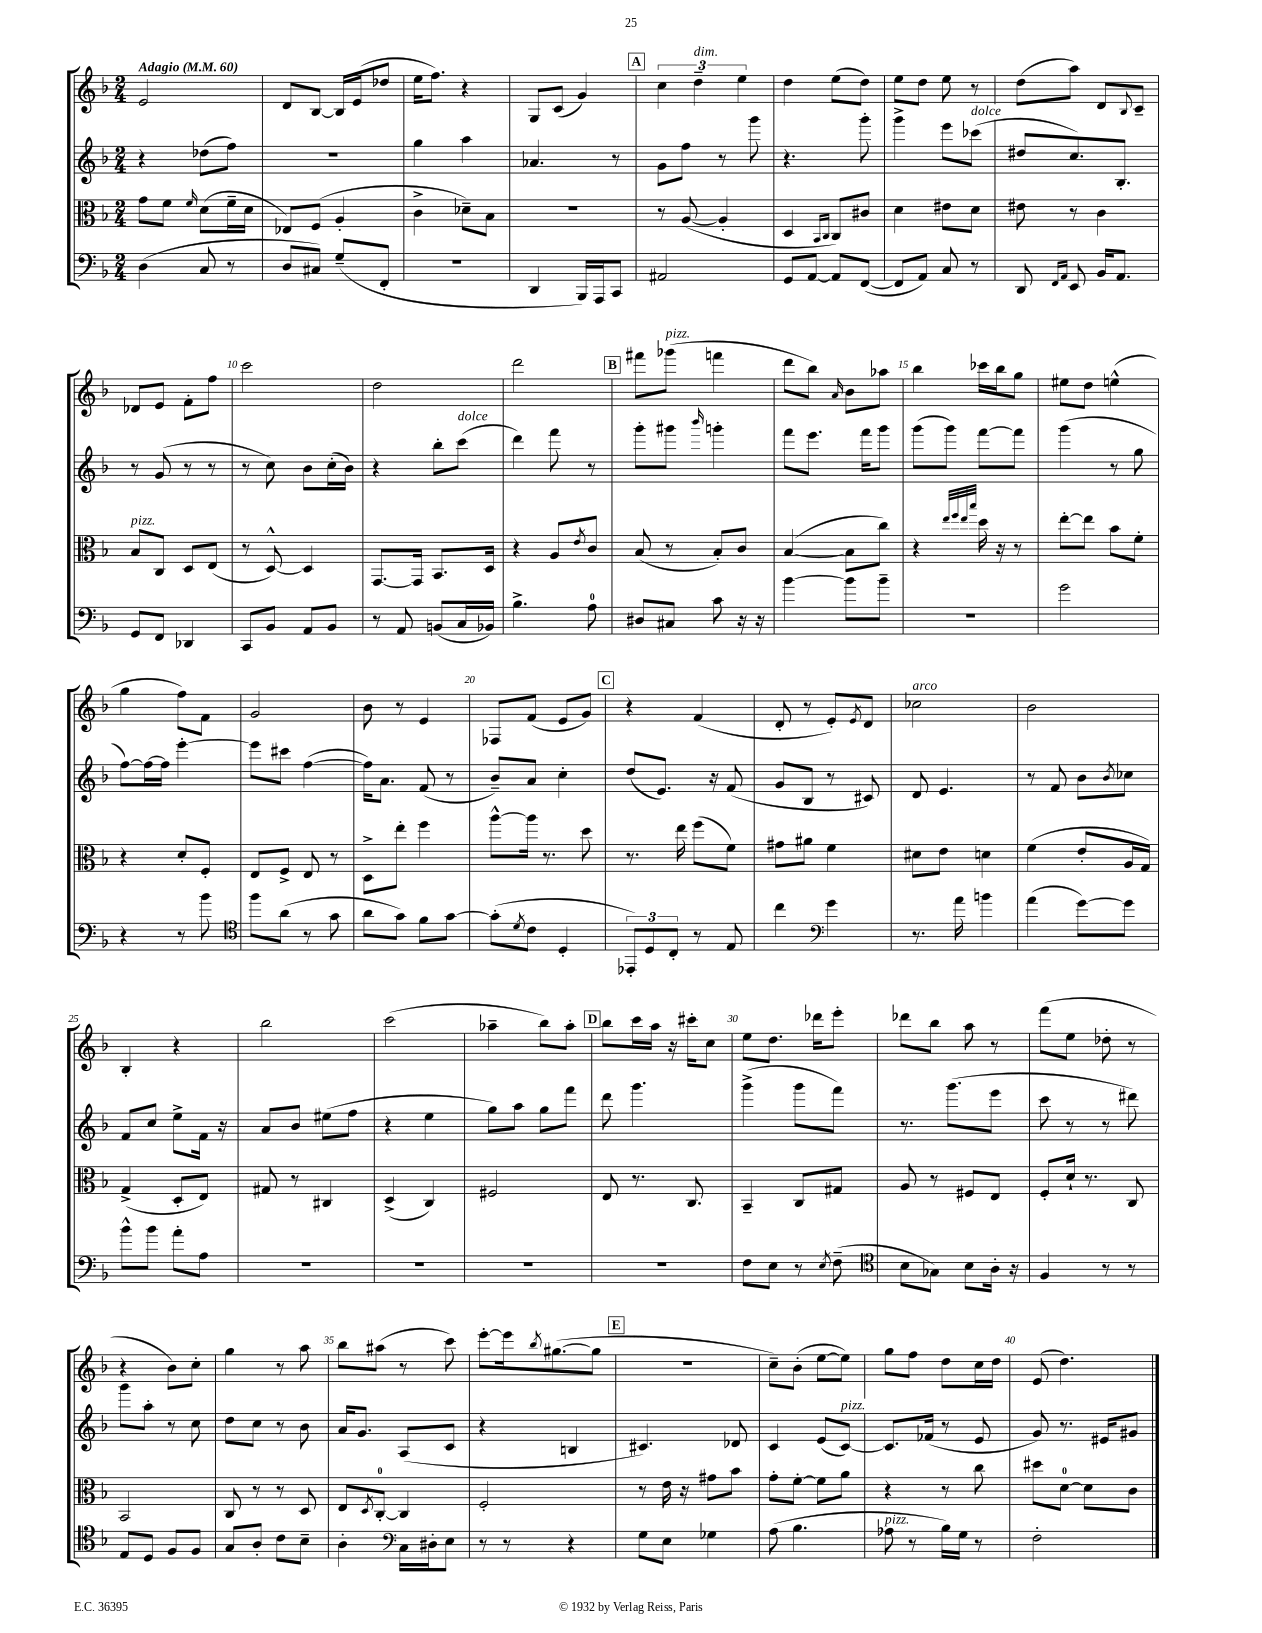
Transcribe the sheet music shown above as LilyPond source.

<<
\new StaffGroup <<
\new Staff = "s0" {
    \clef treble \key f \major \numericTimeSignature \time 2/4 \tempo "Adagio" 4 = 60
    e'2 |
    d'8 bes8~ bes16 e'16( des''8 |
    e''16 f''8.) r4 |
    g8 c'8( g'4) |
    \mark \markup { \box "A" } \tuplet 3/2 { c''4 d''4--^\markup { \italic "dim." } e''4 } |
    d''4 e''8( d''8) |
    e''8 d''8 e''8 r8 |
    d''8( a''8) d'8 \appoggiatura { bes8 } c'8-- |
    des'8 e'8 f'8-. f''8 |
    c'''2 |
    d''2 |
    d'''2 |
    \mark \markup { \box "B" } fis'''8 ges'''8^\markup { \italic "pizz." }( f'''4 |
    d'''8 bes''8) \grace { a'16 } bes'8 aes''8 |
    bes''4 ces'''16 bes''16 g''8 |
    eis''8 d''8 e''4-^( |
    g''4 f''8) f'8 |
    g'2 |
    bes'8 r8 e'4 |
    fes8 f'8( e'8 g'8) |
    \mark \markup { \box "C" } r4 f'4( |
    d'8-. r8 e'8-.) \acciaccatura { e'8 } d'8 |
    ces''2^\markup { \italic "arco" } |
    bes'2 |
    bes4-. r4 |
    bes''2 |
    c'''2( |
    aes''4-- bes''8) aes''8-. |
    \mark \markup { \box "D" } bes''8 c'''16 a''16 r16 cis'''16-. c''8 |
    e''8 d''8. des'''16 e'''8-. |
    des'''8 bes''8 a''8 r8 |
    f'''8( e''8 des''8-. r8 |
    r4 bes'8) c''8-. |
    g''4 r8 a''8 |
    bes''8 ais''8( r8 c'''8) |
    e'''8~-. e'''16 \acciaccatura { bes''8 } gis''8.~( gis''8 |
    \mark \markup { \box "E" } r2 |
    c''8--) bes'8-.( e''8~ e''8) |
    g''8 f''8 d''8 c''16 d''16 |
    e'8( d''4.) \bar "|." |
}
\new Staff = "s1" {
    \clef treble \key f \major \numericTimeSignature \time 2/4
    r4 des''8( f''8) |
    R2 |
    g''4 a''4 |
    aes'4. r8 |
    \mark \markup { \box "A" } g'8 f''8 r8 g'''8 |
    r4. g'''8-. |
    g'''4-> e'''8 ces'''8^\markup { \italic "dolce" }( |
    dis''8 c''8.) bes8.-. |
    r8 g'8( r8 r8 |
    r8 c''8) bes'8 c''16-.( bes'16) |
    r4 bes''8-. c'''8^\markup { \italic "dolce" }( |
    d'''4) f'''8 r8 |
    \mark \markup { \box "B" } g'''8-. gis'''8 \grace { bes'''16 } g'''4-. |
    f'''8 e'''8. f'''16 g'''8 |
    g'''8( g'''8) f'''8~ f'''8 |
    g'''4( r8 g''8 |
    f''8~) f''16~ f''16 e'''4~-. |
    e'''8 cis'''8 f''4~( |
    f''16) a'8. f'8( r8 |
    bes'8--) a'8 c''4-. |
    \mark \markup { \box "C" } d''8( e'8.) r16 f'8( |
    g'8 bes8 r8 cis'8) |
    d'8 e'4. |
    r8 f'8 bes'8 \acciaccatura { bes'8 } ces''8 |
    f'8 c''8 e''8-> f'16 r16 |
    a'8 bes'8 eis''8( f''8 |
    r4 e''4 |
    g''8) a''8 g''8 f'''8 |
    \mark \markup { \box "D" } d'''8 g'''4. |
    g'''4->( g'''8 f'''8) |
    r8. g'''8.( e'''8 |
    c'''8 r8 r8 dis'''8) |
    g'''8 a''8-. r8 c''8 |
    d''8 c''8 r8 bes'8 |
    a'16 g'8. a8( c'8 |
    r4 b4 |
    \mark \markup { \box "E" } cis'4.) des'8 |
    c'4 e'8( c'8~^\markup { \italic "pizz." }) |
    c'8. fes'16( r8 e'8 |
    g'8) r8. eis'16 gis'8 \bar "|." |
}
\new Staff = "s2" {
    \clef alto \key f \major \numericTimeSignature \time 2/4
    g'8 f'8 \grace { f'16 } d'8( f'16-- d'16 |
    ees8) f8( a4-. |
    c'4-> des'8--) bes8 |
    R2 |
    \mark \markup { \box "A" } r8 a8~( a4-. |
    d4 \grace { bes,16 c16 } c8) cis'8 |
    d'4 eis'8 d'8 |
    eis'8 r8 c'4 |
    bes8^\markup { \italic "pizz." } c8 d8 e8( |
    r8 d8~-^) d4 |
    g,8.~ g,16 bes,8. d16 |
    r4 a8 \acciaccatura { e'8 } c'8 |
    \mark \markup { \box "B" } bes8( r8 bes8-.) c'8 |
    bes4~( bes8 c''8) |
    r4 \grace { e''32 f''32 e''32 bes''32 } d''16 r16 r8 |
    e''8~-. e''8 bes'8 f'8-. |
    r4 d'8-. f8-. |
    e8 f8-> e8 r8 |
    d8-> e''8-. f''4 |
    a''8~-^ a''16 r8. d''8 |
    \mark \markup { \box "C" } r8. e''16 f''8( f'8) |
    gis'8 ais'8 f'4 |
    dis'8 e'8 d'4 |
    f'4( e'8-. a16 g16) |
    g4->( d8-. e8) |
    gis8 r8 cis4 |
    d4->( c4) |
    fis2 |
    \mark \markup { \box "D" } e8 r8. c8. |
    bes,4-- c8 gis8 |
    a8 r8 fis8 e8 |
    f8-. d'16-! r8. c8 |
    bes,2 |
    c8 r8 r8 d8 |
    e8 \acciaccatura { d8 } c8-0~-. c4 |
    f2-. |
    \mark \markup { \box "E" } r8 e'16 r16 gis'8 bes'8 |
    g'8-. f'8~-. f'8 a'8 |
    r4 r8 c''8 |
    dis''8 d'8-0~ d'8 c'8 \bar "|." |
}
\new Staff = "s3" {
    \clef bass \key f \major \numericTimeSignature \time 2/4
    d4( c8 r8 |
    d8 cis8) g8--( f,8-. |
    R2 |
    d,4 bes,,16) a,,16 c,8 |
    \mark \markup { \box "A" } ais,2 |
    g,8 a,8~ a,8 f,8~( |
    f,8 a,8) c8 r8 |
    d,8 \grace { f,16 a,16 } e,8 bes,16 a,8. |
    g,8 f,8 des,4 |
    c,8 bes,8 a,8 bes,8 |
    r8 a,8 b,8( c16 bes,16) |
    bes4.-> a8-0 |
    \mark \markup { \box "B" } dis8 cis8 c'8 r16 r16 |
    bes'4~ bes'8 bes'8-- |
    R2 |
    g'2 |
    r4 r8 bes'8 |
    \clef tenor f''8 a'8( r8 g'8 |
    a'8 g'8) f'8 g'8~ |
    g'8-.( \acciaccatura { d'8 } c'8 d4-. |
    \mark \markup { \box "C" } \tuplet 3/2 { ees,8-.) d8 c8-. } r8 e8 |
    c''4 \clef bass g'4 |
    r8. a'16 b'4 |
    a'4( g'8~) g'8 |
    bes'8-^ bes'8 a'8-. a8 |
    R2 |
    R2 |
    R2 |
    \mark \markup { \box "D" } R2 |
    f8 e8 r8 \acciaccatura { e8 } f8--( |
    \clef tenor bes8 ges8) bes8 a16-. r16 |
    f4 r8 r8 |
    e8 d8 f8 f8 |
    g8 a8-. c'8 bes8-- |
    a4-. \clef bass c16 dis16-. e8 |
    r8 r8 r4 |
    \mark \markup { \box "E" } g8 e8 ges4 |
    a8( bes4. |
    aes8^\markup { \italic "pizz." } r8 bes16) g16 r8 |
    f2-. \bar "|." |
}
>>
>>
\layout { \context { \Score \override BarNumber.break-visibility = ##(#f #t #t) barNumberVisibility = #(every-nth-bar-number-visible 5) } }
